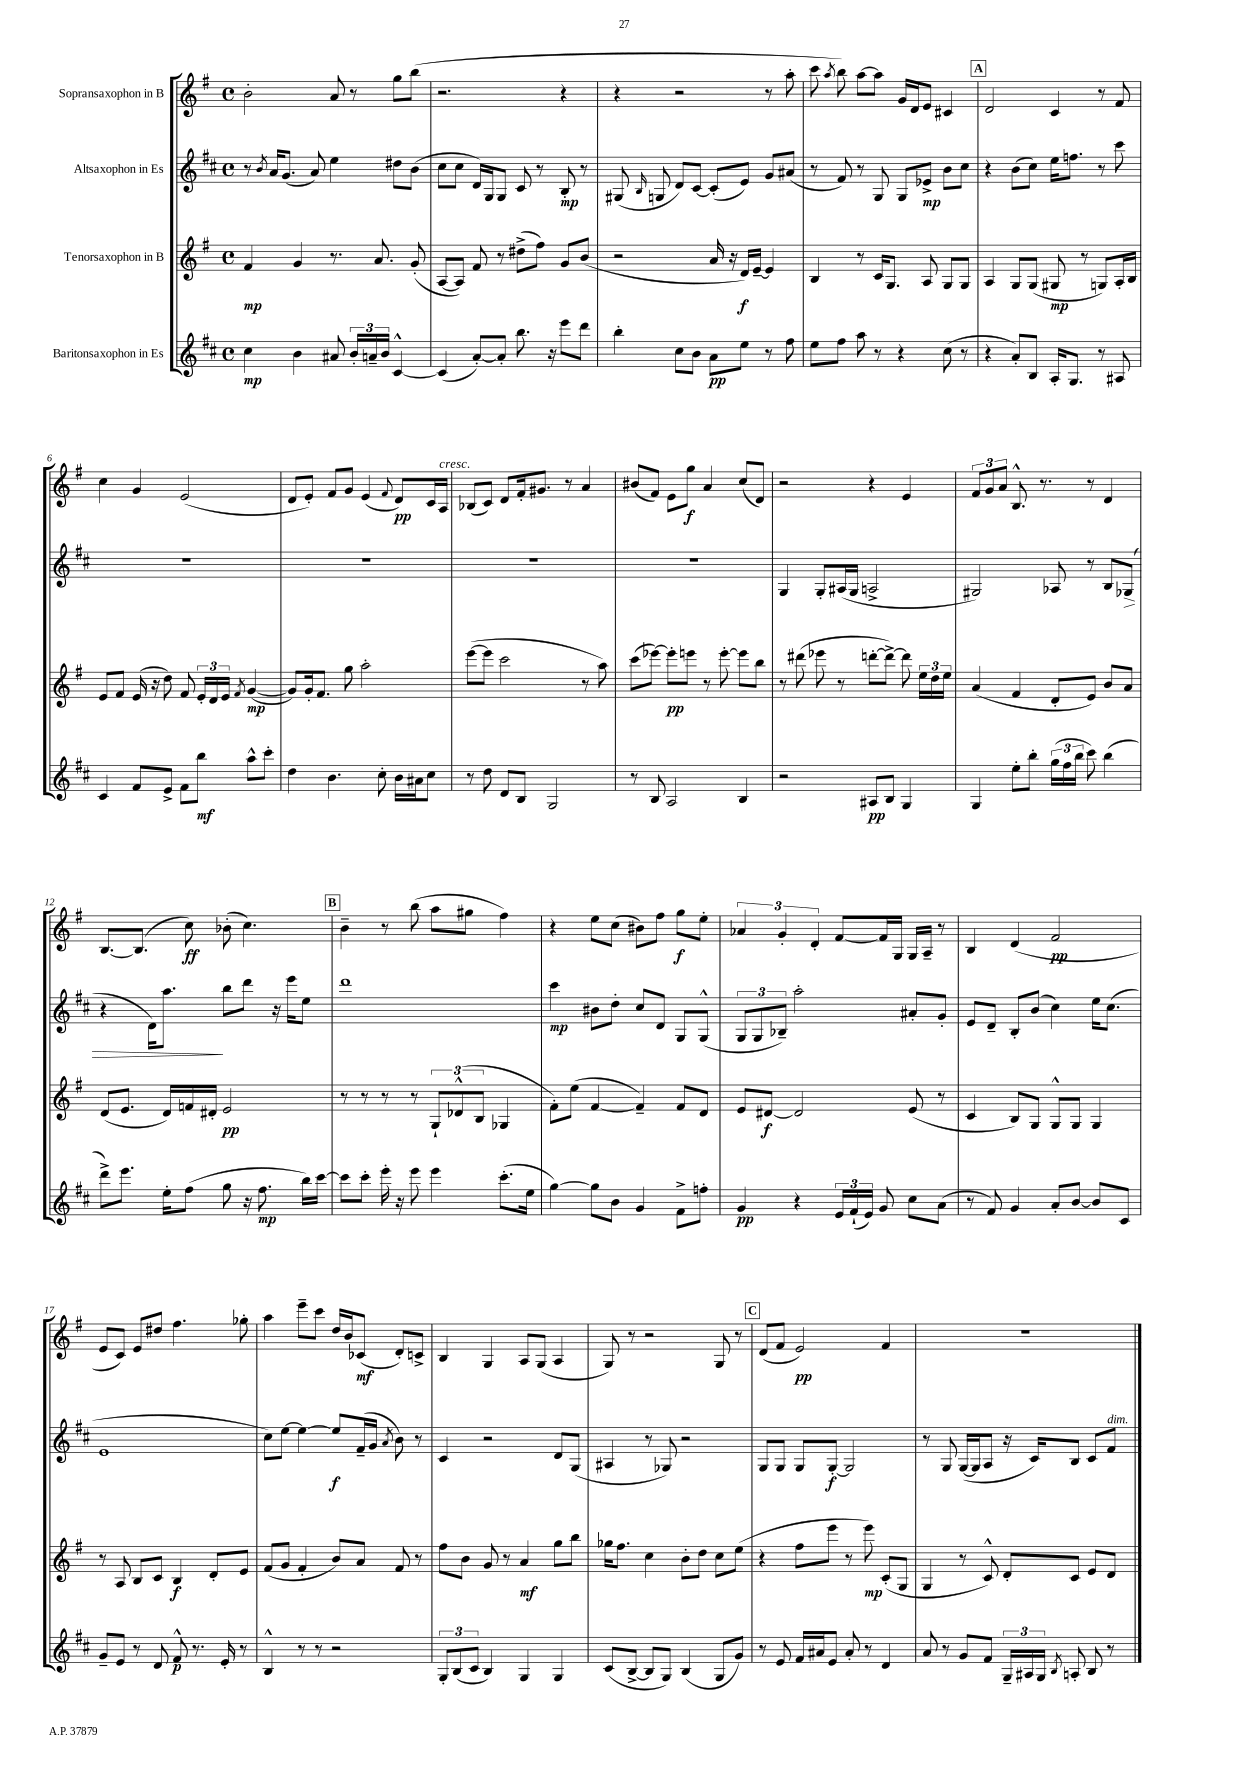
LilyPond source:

<<
\new StaffGroup <<
\new Staff = "s0" \with { instrumentName = "Sopransaxophon in B" } {
    \clef treble \key g \major \defaultTimeSignature \time 4/4
    \autoBeamOff b'2-. a'8 r8 g''8[ b''8]( |
    r2. r4 |
    r4 r2 r8 a''8-. |
    c'''8 \acciaccatura { a''8 } b''8) a''8[~ a''8] g'16[ d'16 e'8] cis'4 |
    \mark \markup { \box "A" } d'2 c'4 r8 fis'8 |
    c''4 g'4 e'2( |
    d'8[ e'8]-.) fis'8[ g'8] e'4( \appoggiatura { fis'8 } d'8[\pp) c'16 a16]^\markup { \italic "cresc." } |
    bes8[( c'8]) d'8[ fis'16-. gis'8.] r8 a'4 |
    bis'8[( fis'8]) e'8[ g''8]\f a'4 c''8[( d'8]) |
    r2 r4 e'4 |
    \tuplet 3/2 { fis'8[ g'8 a'8] } b8.-^ r8. r8 d'4 |
    b8.[~ b8.]( c''8\ff) bes'8-.( c''4.) |
    \mark \markup { \box "B" } b'4-- r8 b''8( a''8[ gis''8] fis''4) |
    r4 e''8[ c''8]( bis'8[) fis''8] g''8[\f e''8]-. |
    \tuplet 3/2 { aes'4 g'4-. d'4-. } fis'8[~ fis'16 g16] g16[ a16]-- r8 |
    b4 d'4( fis'2\pp |
    e'8[ c'8]) e'8[ dis''8] fis''4. ges''8-. |
    a''4 e'''8[-- c'''8] d''16[ b'16 ces'8]\mf( d'8[-.) c'8]-> |
    b4 g4 a8[ g8]( a4 |
    g8) r8 r2 g8 r8 |
    \mark \markup { \box "C" } d'8[( fis'8] e'2\pp) fis'4 |
    R1 \bar "|." |
}
\new Staff = "s1" \with { instrumentName = "Altsaxophon in Es" } {
    \clef treble \key d \major \defaultTimeSignature \time 4/4
    \autoBeamOff r8 \acciaccatura { b'8 } a'16[ g'8.]( a'8) e''4 dis''8[ b'8]( |
    cis''8[ cis''8] d'16[) g16 g8] cis'8 r8 b8-.\mp r8 |
    gis8( \grace { b16 } g8 d'8[) cis'8]~ cis'8[-.( e'8]) g'8[ ais'8]( |
    r8 fis'8) r8 g8 g8[ ees'8]->\mp b'8[ cis''8] |
    \mark \markup { \box "A" } r4 b'8[( cis''8]) e''16[ f''8.] r8 cis'''8 |
    R1 |
    R1 |
    R1 |
    R1 |
    g4 g8[-. ais16( g16] a2-> |
    gis2) aes8 r8 b8[ ges8]\>( |
    r4 d'16[) a''8.]\! b''8[ d'''8] r16 e'''16[ e''8] |
    \mark \markup { \box "B" } d'''1 |
    cis'''4\mp bis'8[ d''8]-. cis''8[ d'8] g8[ g8]-^( |
    \tuplet 3/2 { g8[ g8 bes8]--) } a''2-. ais'8[-. g'8]-. |
    e'8[ d'8]-- b8[-. b'8]( cis''4) e''16[ cis''8.]( |
    e'1 |
    cis''8[) e''8]~ e''4~ e''8[\f fis'16--( g'16] \acciaccatura { a'8 } b'8) r8 |
    cis'4 r2 d'8[ g8]( |
    ais4 r8 ges8) r2 |
    \mark \markup { \box "C" } g8[ g8] g8[ g8]~-.\f g2 |
    r8 g8 g16[~( g16 a8] r16 cis'16[) b8] cis'8[ fis'8]^\markup { \italic "dim." } \bar "|." |
}
\new Staff = "s2" \with { instrumentName = "Tenorsaxophon in B" } {
    \clef treble \key g \major \defaultTimeSignature \time 4/4
    \autoBeamOff fis'4\mp g'4 r8. a'8. g'8-.( |
    a8[~ a8]) fis'8 r8 dis''8[->( fis''8]) g'8[ b'8]( |
    r2 a'16 r16 d'16[\f) e'16]~-- e'4 |
    b4 r8 c'16[ g8.] a8 g8[ g8] |
    \mark \markup { \box "A" } a4 g8[ g8]( gis8\mp r8 g8[) a16-. b16] |
    e'8[ fis'8] e'16( r16 d''8) fis'8 \tuplet 3/2 { e'16[-. d'16 e'16] } \acciaccatura { fis'8 } g'4~\mp( |
    g'8[) g'16-. fis'8.] g''8 a''2-. |
    e'''8[~( e'''8] c'''2 r8 a''8) |
    c'''8[( ees'''8]~) ees'''8[-.\pp e'''8] r8 e'''8~-. e'''8[ b''8] |
    r8 dis'''8( ees'''8 r8 d'''8[~-. d'''8]~->) d'''8 \tuplet 3/2 { e''16[ d''16 e''16] } |
    a'4( fis'4 d'8[-. e'8]) b'8[ a'8] |
    d'8[( e'8.] d'16[) f'16 dis'16]-. e'2\pp |
    \mark \markup { \box "B" } r8 r8 r8 r8 \tuplet 3/2 { g8[-! des'8-^( b8] } ges4 |
    fis'8[-.) e''8]( fis'4~ fis'4--) fis'8[ d'8] |
    e'8[ dis'8]~\f dis'2 e'8( r8 |
    c'4 b8[) g8] g8[-^ g8] g4 |
    r8 a8 b8[ c'8] b4\f d'8[-. e'8] |
    fis'8[( g'8] fis'4-. b'8[) a'8] fis'8 r8 |
    fis''8[ b'8] g'8 r8 a'4\mf g''8[ b''8] |
    ges''16[ fis''8.] c''4 b'8[-. d''8] c''8[ e''8]( |
    \mark \markup { \box "C" } r4 fis''8[ e'''8] r8 e'''8\mp) c'8[-.( g8] |
    g4 r8 c'8-^) d'8[-. c'8] e'8[ d'8] \bar "|." |
}
\new Staff = "s3" \with { instrumentName = "Baritonsaxophon in Es" } {
    \clef treble \key d \major \defaultTimeSignature \time 4/4
    \autoBeamOff cis''4\mp b'4 ais'8 \tuplet 3/2 { b'16[-. a'16-- b'16] } cis'4~-^ |
    cis'4( a'8[~-.) a'8]-. b''8. r16 e'''8[ d'''8] |
    b''4-. cis''8[ b'8] a'8[\pp e''8] r8 fis''8 |
    e''8[ fis''8] a''8 r8 r4 cis''8( r8 |
    \mark \markup { \box "A" } r4 a'8[-.) b8] a16[-. g8.] r8 ais8 |
    cis'4 fis'8[ e'8]-> fis'8[ b''8]\mf a''8[-^ cis'''8]-. |
    d''4 b'4. cis''8-. b'16[ ais'16 cis''8] |
    r8 d''8 d'8[ b8] g2 |
    r8 b8 a2 b4 |
    r2 ais8[\pp b8] g4 |
    g4 e''8[-. b''8]-. \tuplet 3/2 { g''16[( fis''16 b''16] } cis'''8) b''4( |
    d'''8[->) e'''8.] e''16[-. fis''8]( g''8 r16 fis''8.\mp b''16[) cis'''16]~ |
    \mark \markup { \box "B" } cis'''8[ cis'''8]-. e'''16-. r16 e'''8 e'''4 cis'''8.[-.( e''16] |
    g''4~) g''8[ b'8] g'4 fis'8[-> f''8]-. |
    g'4\pp r4 \tuplet 3/2 { e'16[ fis'16-!( e'16]) } g'8 cis''8[ a'8]( |
    r8 fis'8) g'4 a'8[-. b'8]~ b'8[ cis'8] |
    g'8[-- e'8] r8 d'8 fis'8-^\p r8. e'16-. r8 |
    b4-^ r8 r8 r2 |
    \tuplet 3/2 { g8[-. b8( cis'8] } b4) g4 g4 |
    cis'8[( b8]~-> b8[ g8]) b4( g8[ g'8]) |
    \mark \markup { \box "C" } r8 e'8 fis'16[ ais'16 e'8] ais'8-. r8 d'4 |
    a'8 r8 g'8[ fis'8] \tuplet 3/2 { g16[-- ais16 g16] } \acciaccatura { b8 } a8-. b8 r8 \bar "|." |
}
>>
>>
